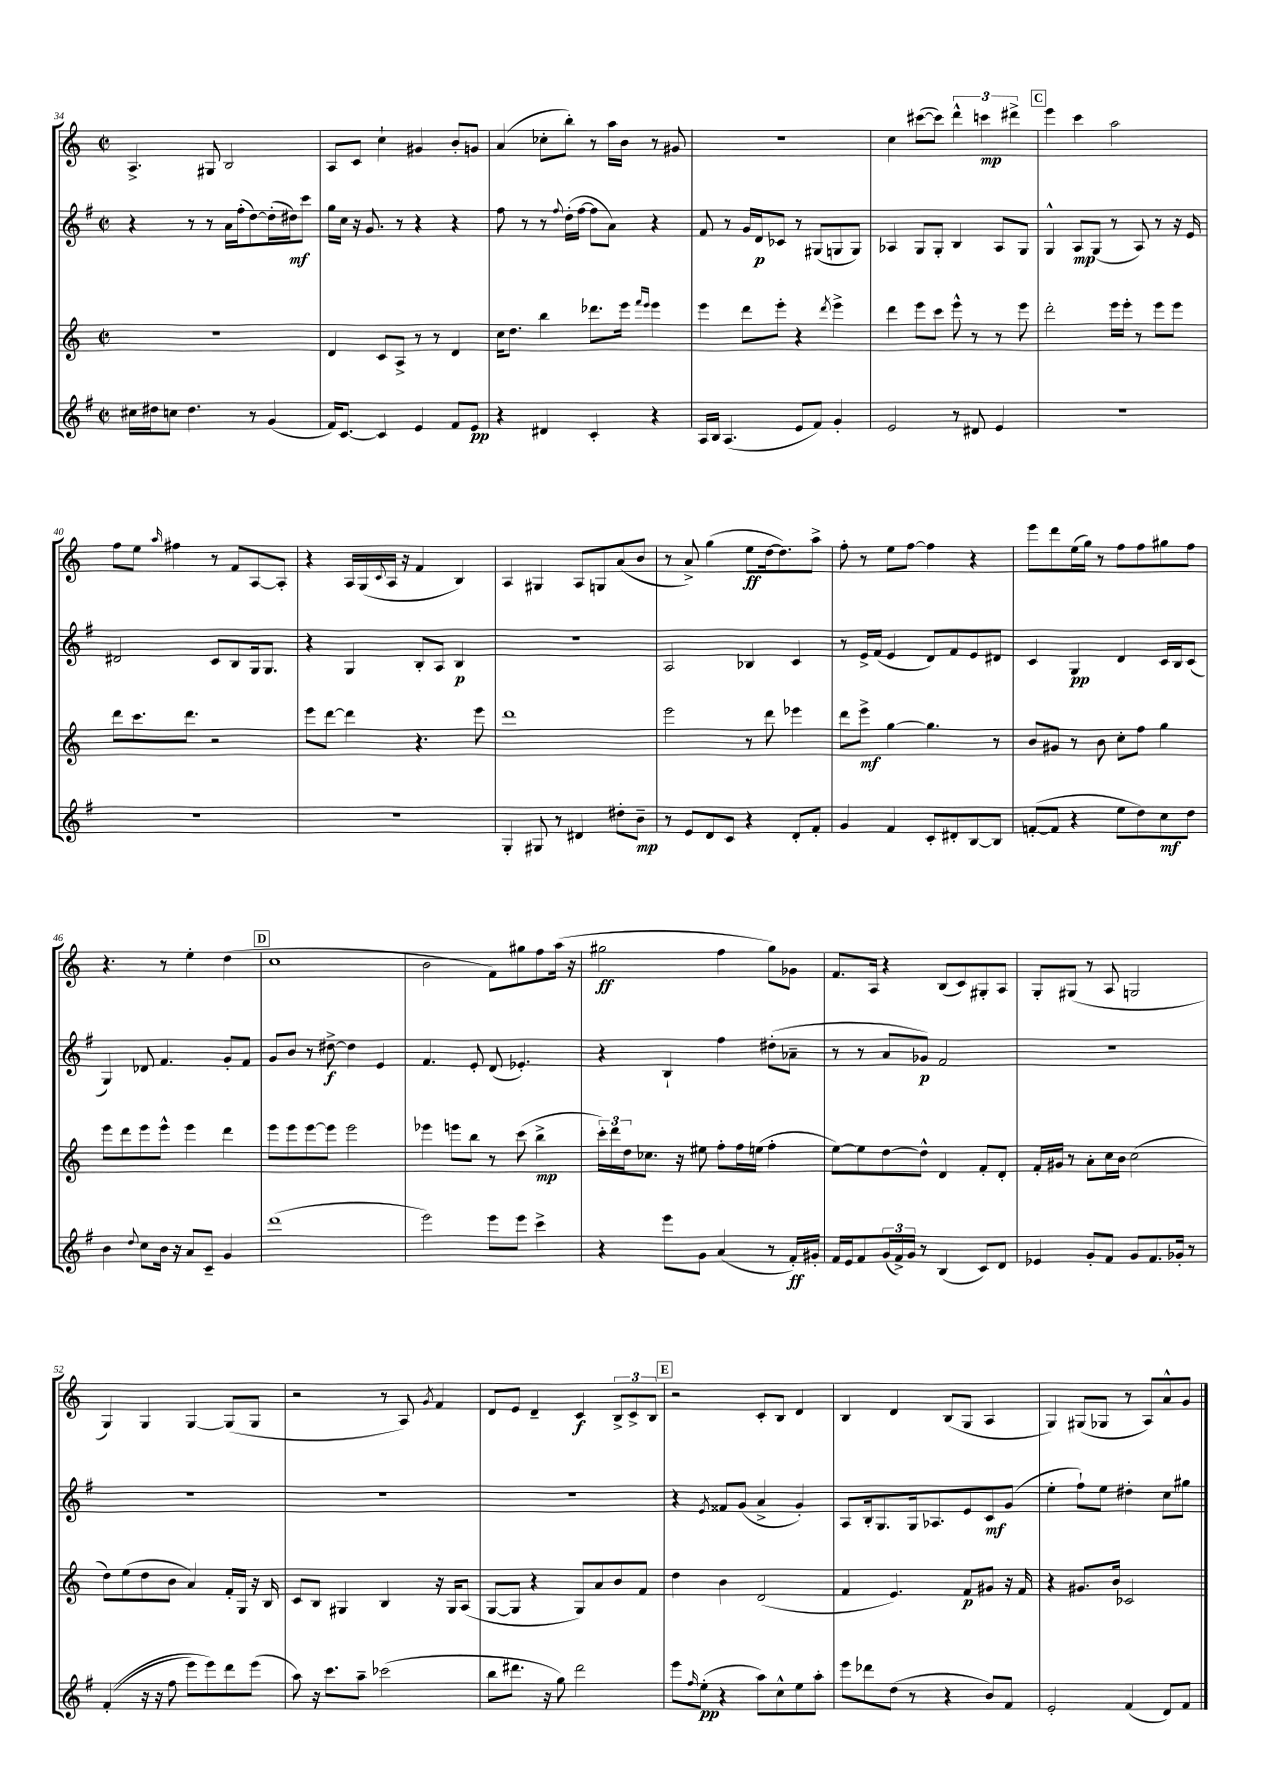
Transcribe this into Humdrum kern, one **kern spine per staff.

**kern	**dynam	**kern	**dynam	**kern	**dynam	**kern	**dynam
*part4	*part4	*part3	*part3	*part2	*part2	*part1	*part1
*staff4	*staff4	*staff3	*staff3	*staff2	*staff2	*staff1	*staff1
*clefG2	*	*clefG2	*	*clefG2	*	*clefG2	*
*k[f#]	*	*k[]	*	*k[f#]	*	*k[]	*
*M2/2	*	*M2/2	*	*M2/2	*	*M2/2	*
*met(c|)	*	*met(c|)	*	*met(c|)	*	*met(c|)	*
=34	=34	=34	=34	=34	=34	=34	=34
16cc#X\LL	.	1r	.	4r	.	4.A^/	.
16dd#X\J	.	.	.	.	.	.	.
8ccn\J	.	.	.	.	.	.	.
4.dd#\	.	.	.	8r	.	.	.
.	.	.	.	8r	.	8G#X/	.
.	.	.	.	16a\LL	.	2B/	.
.	.	.	.	(16ff#'\J	.	.	.
8r	.	.	.	[8dd\)	.	.	.
(4g/	.	.	.	(16dd'\L]	.	.	.
.	.	.	.	16dd#X\J)	mf	.	.
.	.	.	.	8ccc\J	.	.	.
=35	=35	=35	=35	=35	=35	=35	=35
16f#/KL)	.	4d/	.	16gg\LL	.	8A/L	.
[8.c/J	.	.	.	16cc\JJ	.	.	.
.	.	.	.	16r	.	8c/J	.
.	.	.	.	8.g/	.	.	.
4c/]	.	8c/L	.	.	.	4cc`\	.
.	.	8A^/J	.	8r	.	.	.
4e/	.	8r	.	4r	.	4g#X/	.
.	.	8r	.	.	.	.	.
8f#/L	.	4d/	.	4r	.	8b'/L	.
8e/J	pp	.	.	.	.	8gn/J	.
=36	=36	=36	=36	=36	=36	=36	=36
4r	.	16cc\KL	.	8ff#\	.	(4a/	.
.	.	8.dd\J	.	.	.	.	.
.	.	.	.	8r	.	.	.
4d#X/	.	4bb\	.	8r	.	8cc-X'\L	.
.	.	.	.	8qqff#/	.	.	.
.	.	.	.	(16dd'\LL	.	8bb'\J)	.
.	.	.	.	[16ff#\JJ	.	.	.
4c'/	.	8.ddd-X\L	.	8ff#\L]	.	8r	.
.	.	.	.	8a\J)	.	16aa\LL	.
.	.	16eee\Jk	.	.	.	16b\JJ	.
.	.	16qqfff/LL	.	.	.	.	.
.	.	16qqeee/JJ	.	.	.	.	.
4r	.	4eee\	.	4r	.	8r	.
.	.	.	.	.	.	8g#X/	.
=37	=37	=37	=37	=37	=37	=37	=37
16A/LL	.	4eee\	.	8f#/	.	1r	.
16B/JJ	.	.	.	.	.	.	.
(4.A/	.	.	.	8r	.	.	.
.	.	8ddd\L	.	16g/LL	.	.	.
.	.	.	.	16d/J	p	.	.
.	.	8eee'\J	.	8c-X/J	.	.	.
8e/L	.	4r	.	8r	.	.	.
8f#/J)	.	.	.	(8G#X/L	.	.	.
.	.	8qddd/	.	.	.	.	.
4g'/	.	4eee^\	.	8Gn/	.	.	.
.	.	.	.	8G/J)	.	.	.
=38	=38	=38	=38	=38	=38	=38	=38
2e/	.	4ddd\	.	4A-X/	.	4cc\	.
.	.	8eee\L	.	8G/L	.	([8ccc#X\L	.
.	.	8ccc\J	.	8G'/J	.	8ccc#\J])	.
8r	.	8eee^^\	.	4B/	.	6ddd^^\	.
8d#X/	.	8r	.	.	.	.	.
.	.	.	.	.	.	6cccn\	mp
4e/	.	8r	.	8A-/L	.	.	.
.	.	.	.	.	.	6ddd#X^\	.
.	.	8eee\	.	8G/J	.	.	.
!!LO:REH:place=s1:t=C
=39	=39	=39	=39	=39	=39	=39	=39
1r	.	2ddd'\	.	4G^^/	.	4eee\	.
.	.	.	.	8A/L	mp	4ccc\	.
.	.	.	.	(8G/J	.	.	.
.	.	16eee\LL	.	8r	.	2aa\	.
.	.	16eee'\JJ	.	.	.	.	.
.	.	8r	.	8A/)	.	.	.
.	.	8eee\L	.	8r	.	.	.
.	.	8eee\J	.	16r	.	.	.
.	.	.	.	16e/	.	.	.
!!LO:LB:g=z
=40	=40	=40	=40	=40	=40	=40	=40
1r	.	8ddd\L	.	2d#X/	.	8ff\L	.
.	.	8.ccc\	.	.	.	8ee\J	.
.	.	.	.	.	.	16qqaa/	.
.	.	.	.	.	.	4ff#X\	.
.	.	8.ddd\J	.	.	.	.	.
.	.	2r	.	8c/L	.	8r	.
.	.	.	.	8B/	.	8f/L	.
.	.	.	.	16G/k	.	[8A/	.
.	.	.	.	8.G/J	.	.	.
.	.	.	.	.	.	8A'/J]	.
=41	=41	=41	=41	=41	=41	=41	=41
1r	.	8eee\L	.	4r	.	4r	.
.	.	[8ddd\J	.	.	.	.	.
.	.	4ddd\]	.	4G/	.	16A/LL	.
.	.	.	.	.	.	(16G/	.
.	.	.	.	.	.	8qqc/	.
.	.	.	.	.	.	16A/JJ	.
.	.	.	.	.	.	16r	.
.	.	4.r	.	8B'/L	.	4f/	.
.	.	.	.	8A/J	.	.	.
.	.	.	.	4B/	p	4B/)	.
.	.	8eee\	.	.	.	.	.
=42	=42	=42	=42	=42	=42	=42	=42
4G'/	.	1ddd	.	1r	.	4A/	.
8G#X/	.	.	.	.	.	4G#X/	.
8r	.	.	.	.	.	.	.
4d#X/	.	.	.	.	.	8A/L	.
.	.	.	.	.	.	8Gn/	.
8dd#X'\L	.	.	.	.	.	(8a/	.
8b~\J	mp	.	.	.	.	8b/J	.
=43	=43	=43	=43	=43	=43	=43	=43
8r	.	2eee\	.	2A/	.	8r	.
8e/L	.	.	.	.	.	8a^/)	.
8d/	.	.	.	.	.	(4gg\	.
8c/J	.	.	.	.	.	.	.
4r	.	8r	.	4B-X/	.	8ee\L	ff
.	.	8ddd\	.	.	.	[16dd\k	.
.	.	.	.	.	.	8.dd\])	.
8d'/L	.	4eee-X\	.	4c/	.	.	.
8f#'/J	.	.	.	.	.	8aa^\J	.
=44	=44	=44	=44	=44	=44	=44	=44
4g/	.	8ddd\L	.	8r	.	8ff'\	.
.	.	8eee^\J	mf	16e^/LL	.	8r	.
.	.	.	.	(16f#/JJ	.	.	.
4f#/	.	[4gg\	.	4e/	.	8ee\L	.
.	.	.	.	.	.	[8ff\J	.
8c'/L	.	4.gg\]	.	8d/L)	.	4ff\]	.
8d#X'/	.	.	.	8f#/	.	.	.
[8B/	.	.	.	8e/	.	4r	.
8B/J]	.	8r	.	8d#X/J	.	.	.
=45	=45	=45	=45	=45	=45	=45	=45
([8fn'/L	.	8b/L	.	4c/	.	8eee\L	.
8f/J]	.	8g#X/J	.	.	.	8ddd\	.
4r	.	8r	.	4G/	pp	(16ee\L	.
.	.	.	.	.	.	16gg\JJ)	.
.	.	8b\	.	.	.	8r	.
8ee\L	.	8cc'\L	.	4d/	.	8ff\L	.
8dd\)	.	8ff\J	.	.	.	8ff\	.
8cc\	mf	4gg\	.	16c/LL	.	8gg#X\	.
.	.	.	.	16B/J	.	.	.
8dd\J	.	.	.	(8c/J	.	8ff\J	.
!!LO:LB:g=z
=46	=46	=46	=46	=46	=46	=46	=46
4b\	.	8eee\L	.	4G/)	.	4.r	.
.	.	8ddd\	.	.	.	.	.
8qqdd/	.	.	.	.	.	.	.
8cc\L	.	8eee\	.	8d-X/	.	.	.
16b\Jk	.	8eee^^\J	.	4.f#/	.	8r	.
16r	.	.	.	.	.	.	.
8a/L	.	4eee\	.	.	.	4ee'\	.
8c~/J	.	.	.	.	.	.	.
4g/	.	4ddd\	.	8g'/L	.	(4dd\	.
.	.	.	.	8f#/J	.	.	.
!!LO:REH:place=s1:t=D
=47	=47	=47	=47	=47	=47	=47	=47
(1ddd	.	8eee\L	.	8g/L	.	1cc	.
.	.	8eee\	.	8b/J	.	.	.
.	.	[8eee\	.	8r	.	.	.
.	.	8eee\J]	.	[8dd#X^\	f	.	.
.	.	2eee\	.	4dd#\]	.	.	.
.	.	.	.	4e/	.	.	.
=48	=48	=48	=48	=48	=48	=48	=48
2eee\)	.	4eee-X\	.	4.f#/	.	2b\	.
.	.	8eeen\L	.	.	.	.	.
.	.	8bb\J	.	8e'/	.	.	.
8eee\L	.	8r	.	(8d/	.	8f\L)	.
8eee\J	.	(8ccc\	.	4.e-X'/)	.	8gg#X\	.
4ccc^\	.	4bb^\	mp	.	.	8ff\	.
.	.	.	.	.	.	(16aa\Jk	.
.	.	.	.	.	.	16r	.
=49	=49	=49	=49	=49	=49	=49	=49
4r	.	24ccc'\LL)	.	4r	.	2gg#X\	ff
.	.	24ddd\	.	.	.	.	.
.	.	24dd\J	.	.	.	.	.
.	.	8.cc-X\J	.	.	.	.	.
8eee\L	.	.	.	4B`/	.	.	.
.	.	16r	.	.	.	.	.
8g\J	.	8ee#X\	.	.	.	.	.
(4a/	.	8ff'\L	.	4ff#\	.	4ff\	.
.	.	16ff\L	.	.	.	.	.
.	.	(16een\JJ	.	.	.	.	.
8r	.	4ff'\	.	(8dd#X'\L	.	8gg#\L)	.
16f#'/LL)	ff	.	.	8a-X~\J	.	8g-X\J	.
16g#X'/JJ	.	.	.	.	.	.	.
=50	=50	=50	=50	=50	=50	=50	=50
16f#/LL	.	[8ee\L)	.	8r	.	8.f/L	.
16e/J	.	.	.	.	.	.	.
8f#/	.	8ee\]	.	8r	.	.	.
.	.	.	.	.	.	16A/Jk	.
(24g/L	.	[8dd\	.	8a/L	.	4r	.
24f#^/)	.	.	.	.	.	.	.
24g/JJ	.	.	.	.	.	.	.
8r	.	8dd^^\J]	.	8g-X/J)	p	.	.
(4B/	.	4d/	.	2f#/	.	(8B/L	.
.	.	.	.	.	.	8c/)	.
8c/L)	.	8f'/L	.	.	.	8G#X'/	.
8d/J	.	8d'/J	.	.	.	8A/J	.
=51	=51	=51	=51	=51	=51	=51	=51
4e-X/	.	16f'/LL	.	1r	.	8G'/L	.
.	.	16g#X/JJ	.	.	.	.	.
.	.	8r	.	.	.	(8G#X/J	.
8g'/L	.	8a'\L	.	.	.	8r	.
8f#/J	.	16cc\L	.	.	.	8A/	.
.	.	16b\JJ	.	.	.	.	.
8g/L	.	(2cc\	.	.	.	2Gn/	.
8.f#/	.	.	.	.	.	.	.
16g-X'/Jk	.	.	.	.	.	.	.
8r	.	.	.	.	.	.	.
!!LO:LB:g=z
=52	=52	=52	=52	=52	=52	=52	=52
((4f#'/	.	8dd\L)	.	1r	.	4G/)	.
.	.	(8ee\	.	.	.	.	.
16r	.	8dd\	.	.	.	4G/	.
16r	.	.	.	.	.	.	.
8ff#\	.	8b\J	.	.	.	.	.
8eee\L)	.	4a/)	.	.	.	[4G/	.
8eee\)	.	.	.	.	.	.	.
8ddd\	.	16f'/LL	.	.	.	(8G/L]	.
.	.	16G/JJ	.	.	.	.	.
(8eee\J	.	16r	.	.	.	8G/J	.
.	.	16B/	.	.	.	.	.
=53	=53	=53	=53	=53	=53	=53	=53
8aa\)	.	8c/L	.	1r	.	2r	.
16r	.	8B/J	.	.	.	.	.
8.ccc\L	.	.	.	.	.	.	.
.	.	4G#X/	.	.	.	.	.
8aa~\J	.	.	.	.	.	.	.
(2ccc-X\	.	4B/	.	.	.	8r	.
.	.	.	.	.	.	8A/)	.
.	.	.	.	.	.	8qg/	.
.	.	16r	.	.	.	4f/	.
.	.	16G#/KL	.	.	.	.	.
.	.	(8A/J	.	.	.	.	.
=54	=54	=54	=54	=54	=54	=54	=54
8bb\L	.	[8G/L	.	1r	.	8d/L	.
8.ddd#X\J	.	8G/J]	.	.	.	8e/J	.
.	.	4r	.	.	.	4d~/	.
16r	.	.	.	.	.	.	.
8gg\)	.	.	.	.	.	.	.
2ddd#\	.	8G/L)	.	.	.	4c/	f
.	.	8a/	.	.	.	.	.
.	.	8b/	.	.	.	12B^/L	.
.	.	.	.	.	.	12c^/	.
.	.	8f/J	.	.	.	.	.
.	.	.	.	.	.	12B/J	.
!!LO:REH:place=s1:t=E
=55	=55	=55	=55	=55	=55	=55	=55
8eee\L	.	4dd\	.	4r	.	2r	.
16qqff#/	.	.	.	.	.	.	.
(8ee'\J	pp	.	.	.	.	.	.
.	.	.	.	8qe/	.	.	.
4r	.	4b\	.	8f##X/L	.	.	.
.	.	.	.	(8g/J	.	.	.
8aa\L)	.	(2d/	.	4a^/	.	8c'/L	.
8cc^^\	.	.	.	.	.	8B/J	.
8ee\	.	.	.	4g'/)	.	4d/	.
8aa'\J	.	.	.	.	.	.	.
=56	=56	=56	=56	=56	=56	=56	=56
8eee\L	.	4f/	.	8A/L	.	4B/	.
8ddd-X\	.	.	.	16B'/k	.	.	.
.	.	.	.	8.G/	.	.	.
(8dd\J	.	4.e/)	.	.	.	4d/	.
8r	.	.	.	16G/k	.	.	.
.	.	.	.	8.A-X/	.	.	.
4r	.	.	.	.	.	(8B/L	.
.	.	8f/L	p	8e/	.	8G/J	.
8b/L)	.	8g#X/J	.	8c/	mf	4A/	.
8f#/J	.	16r	.	(8g/J	.	.	.
.	.	16f/	.	.	.	.	.
=57	=57	=57	=57	=57	=57	=57	=57
2e'/	.	4r	.	4ee'\	.	4G/)	.
.	.	8.g#X/L	.	8ff#`\L)	.	(8G#X/L	.
.	.	.	.	8ee\J	.	8G-X/J	.
.	.	16b/Jk	.	.	.	.	.
(4f#/	.	2c-X/	.	4dd#X'\	.	8r	.
.	.	.	.	.	.	8A/L)	.
8d/L)	.	.	.	8cc\L	.	8a^^/	.
8f#/J	.	.	.	8gg#X\J	.	8g/J	.
==	==	==	==	==	==	==	==
*-	*-	*-	*-	*-	*-	*-	*-
